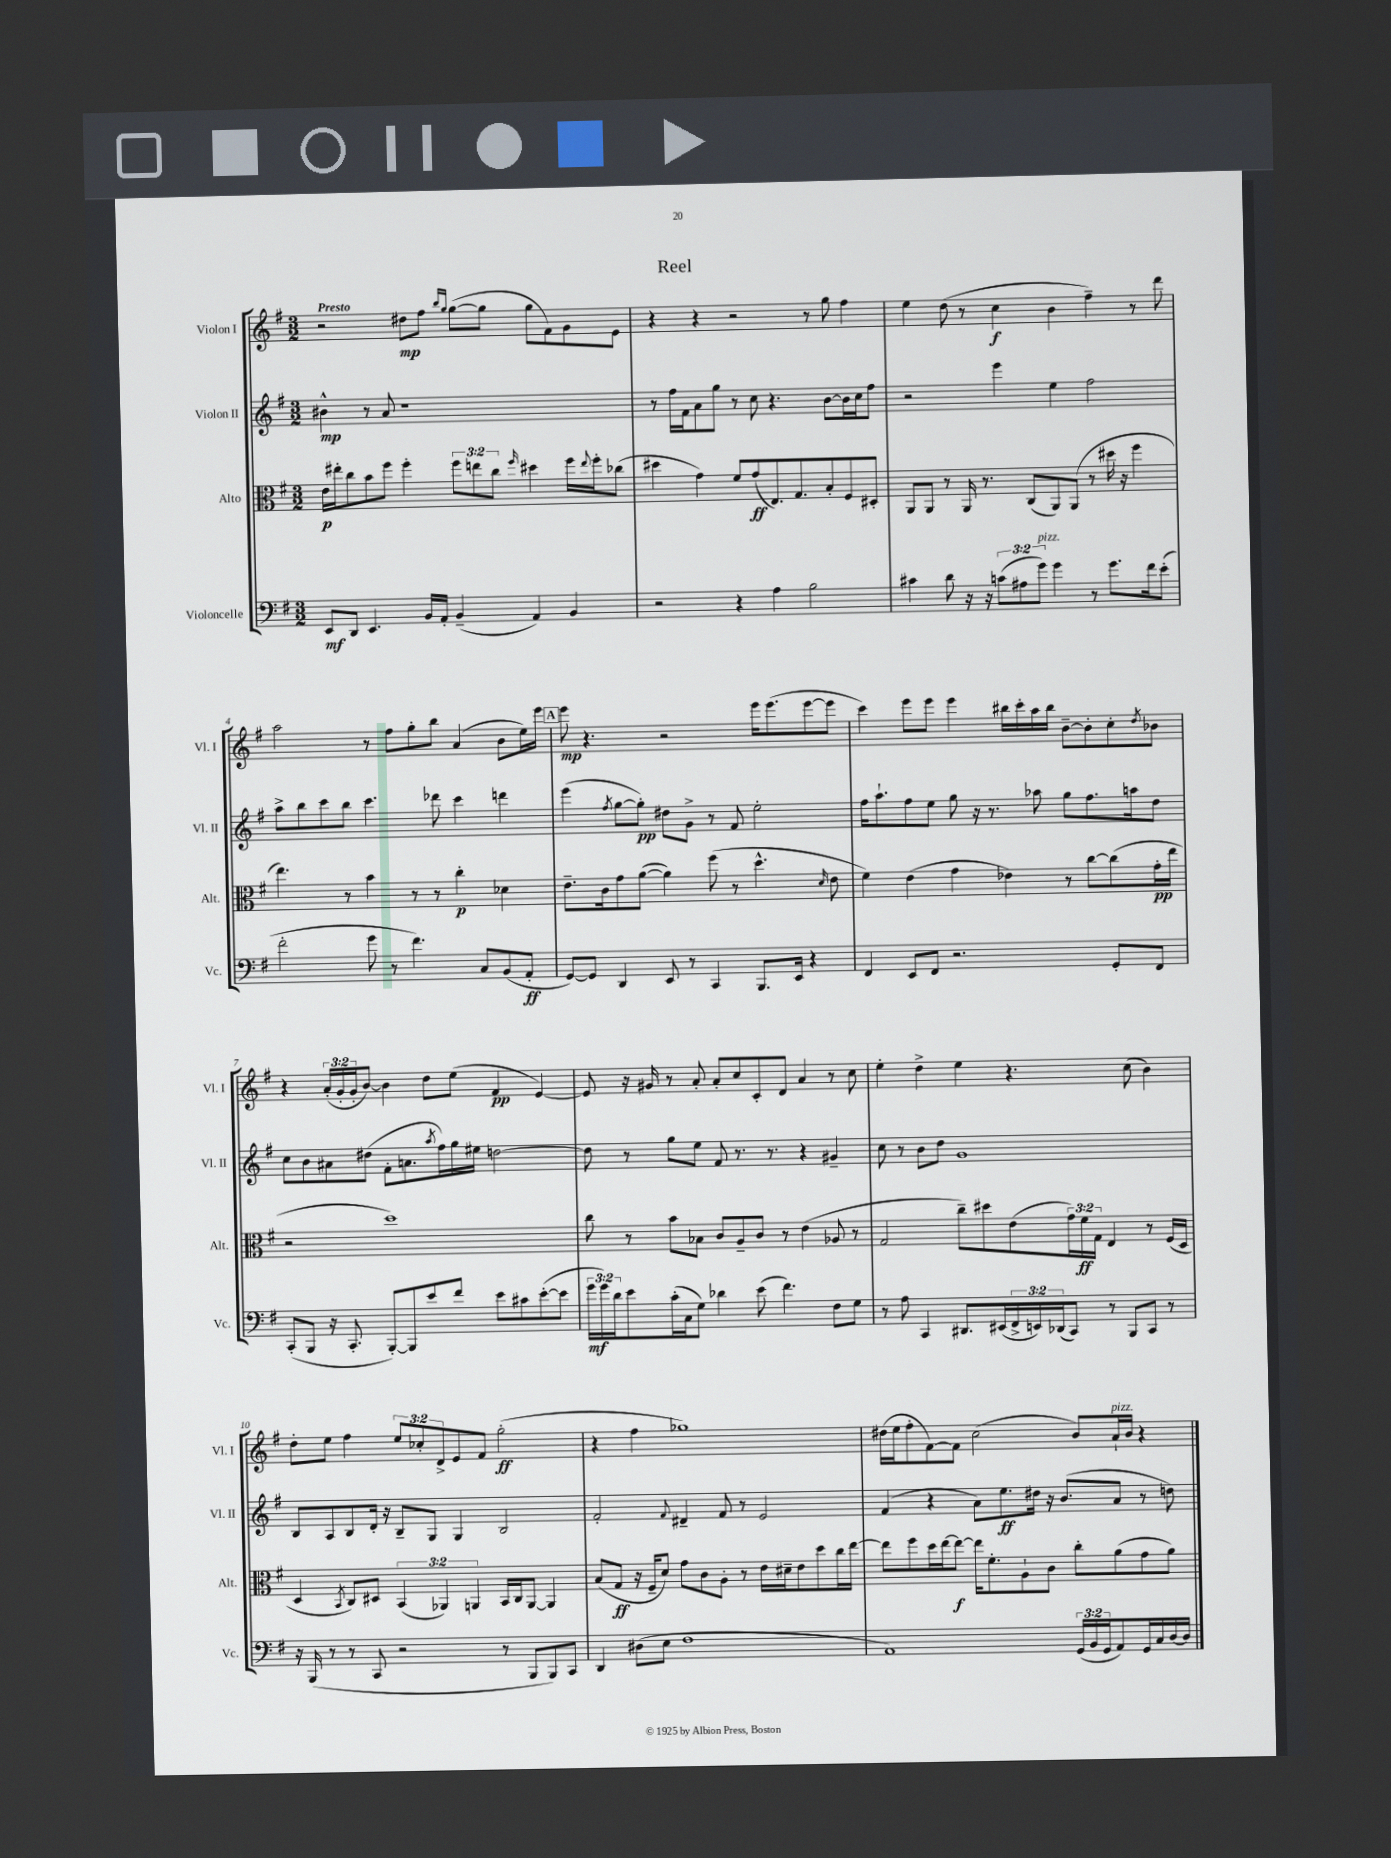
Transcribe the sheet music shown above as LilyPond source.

\header { title = "Reel" }
<<
\new StaffGroup <<
\new Staff = "s0" \with { instrumentName = "Violon I" shortInstrumentName = "Vl. I" } {
    \clef treble \key g \major \numericTimeSignature \time 3/2 \override Staff.TupletNumber.text = #tuplet-number::calc-fraction-text \tempo "Presto"
    r2 dis''8\mp fis''8 \grace { b''16 g''16 } g''8~( g''8 g''8 fis'8) g'8 e'8 |
    r4 r4 r2 r8 g''8 fis''4 |
    e''4 d''8( r8 c''4\f b'4 fis''4--) r8 d'''8 |
    a''2 r8 fis''8 g''8-. b''8 a'4( b'8 e''16) e'''16 |
    \mark \markup { \box "A" } e'''8\mp r4. r2 e'''16 e'''8.( e'''8~ e'''8 |
    c'''4) e'''8 e'''8 e'''4 bis''16 c'''16-. a''16 bis''16 b'8~-- b'8-. c''8-. \acciaccatura { d''8 } bes'8 |
    r4 \tuplet 3/2 { a'16-.( g'16-. g'16-. } b'8~) b'4 d''8 e''8( fis'4\pp e'4~) |
    e'8 r16 gis'16 r8 a'8-. a'8-. c''8 c'8-. d'8 a'4 r8 c''8 |
    e''4-. d''4-> e''4 r4. c''8( b'4) |
    d''8-. e''8 fis''4 \tuplet 3/2 { e''8 ces''8-. d'8-> } e'8 fis'8 g''2-.\ff( |
    r4 fis''4 ges''1) |
    dis''16( e''16 fis''8-. fis'8~) fis'8 c''2( b'8) a'16-!^\markup { \italic "pizz." } b'16 r4 \bar "|." |
}
\new Staff = "s1" \with { instrumentName = "Violon II" shortInstrumentName = "Vl. II" } {
    \clef treble \key g \major \numericTimeSignature \time 3/2
    bis'4-^\mp r8 a'8 r1 |
    r8 fis''16 fis'16 a'8 g''8 r8 c''8 r4. b'8~ b'16 c''16 fis''8 |
    r2 e'''4 e''4 fis''2 |
    a''8-> b''8 c'''8 b''8 c'''4. des'''8 c'''4 d'''4 |
    \mark \markup { \box "A" } e'''4( \acciaccatura { fis''8 } g''8~ g''8-.\pp) dis''8 g'8-> r8 fis'8 e''2-. |
    fis''16 a''8.-! fis''8 e''8 g''8 r16 r8. aes''8 g''8 fis''8. a''16 d''8 |
    c''8 b'8 ais'8 dis''8( fis'8-. a'8. \acciaccatura { a''8 } fis''16) g''16 eis''16 d''2~ |
    d''8 r8 g''8 e''8 fis'8 r8. r8. r4 gis'4-- |
    c''8 r8 b'8 d''8 g'1 |
    b8 a8 b8 d'16-. r16 b8-- g8 g4 b2 |
    fis'2-. \appoggiatura { fis'8 } dis'4-- fis'8 r8 e'2 |
    fis'4( r4 a'8) e''8.\ff dis''16 r16 b'8.( a'8 r8 d''8) \bar "|." |
}
\new Staff = "s2" \with { instrumentName = "Alto" shortInstrumentName = "Alt." } {
    \clef alto \key g \major \numericTimeSignature \time 3/2 \override Staff.TupletNumber.text = #tuplet-number::calc-fraction-text
    e'16\p eis''16-. c''8 b'8 fis''8 fis''4-. \tuplet 3/2 { fis''8 e''8 c''8 } \grace { fis''16 } dis''4 fis''16 \appoggiatura { e''8 } fis''16-. ces''8( |
    dis''4 g'4) fis'8 g'8\ff( e8.) g8. b8-. fis8 dis8-. |
    a,8 a,8 r8 a,16 r8. c8( a,8) a,8( r8 dis''16 r16 fis''4 |
    e''4.) r8 b'4 r8 r8 c''4-.\p des'4 |
    \mark \markup { \box "A" } e'8.-- c'16 g'8 a'8~( a'4) fis''8( r8 d''4.-^ \grace { d'16 } e'8 |
    fis'4) e'4( g'4 ees'4) r8 c''8~ c''8( g'16-.\pp e''16 |
    r2 d''1) |
    c''8 r8 b'8 bes8 c'8 a8-- c'8 r8 e'4( aes8 r8 |
    g2 c''8--) dis''8 e'8( \tuplet 3/2 { g'16) fis'16\ff g16 } e4 r8 fis16( d16 |
    d4 \acciaccatura { b,8 } c8) dis8 \tuplet 3/2 { b,4( aes,4) a,4 } b,16 c16 a,8~ a,4 |
    b8( g8\ff r16 fis16-- d'8) g'8 c'8 a8-. r8 e'16 dis'16-- e'8 d''8 c''16 e''16~ |
    e''8 fis''8 d''16 e''16~ e''8~\f e''16 fis'8.-. a8-! c'8 c''8-. a'8( g'8 a'8) \bar "|." |
}
\new Staff = "s3" \with { instrumentName = "Violoncelle" shortInstrumentName = "Vc." } {
    \clef bass \key g \major \numericTimeSignature \time 3/2 \override Staff.TupletNumber.text = #tuplet-number::calc-fraction-text
    e,8\mf d,8 e,4. b,16 a,16-. b,4--( a,4) b,4 |
    r2 r4 a4 b2 |
    cis'4 d'8 r16 r16 \tuplet 3/2 { c'8( ais8 g'8^\markup { \italic "pizz." }) } g'4 r8 g'8. fis'16 e'8-.( |
    fis'2-. g'8 r8 fis'4.) c8 b,8( a,8-.\ff |
    \mark \markup { \box "A" } g,8~) g,8 d,4 e,8 r8 c,4 b,,8. e,16 r4 |
    fis,4 e,8 fis,8 r2. g,8-. fis,8 |
    c,8-.( b,,8 r16 c,8.-. b,,8~-.) b,,8 e'8 fis'8 e'8 cis'8 e'8~-.( e'8 |
    \tuplet 3/2 { g'16\mf g'16) d'16 } e'8 c'16-.( c16 g8) des'4 e'8( fis'4.) fis8 g8 |
    r8 a8 c,4 dis,8. eis,16( \tuplet 3/2 { fis,16-> e,16) des,16( } c,8) r8 b,,8 c,8 r8 |
    r16 b,,16( r8 r8 c,8 r2 r8 b,,8 b,,8) c,8 |
    d,4 dis8( e8 fis1 |
    a,1) \tuplet 3/2 { g,16( b,16 g,16 } a,8) g,16 c16 d16~ d16 \bar "|." |
}
>>
>>
